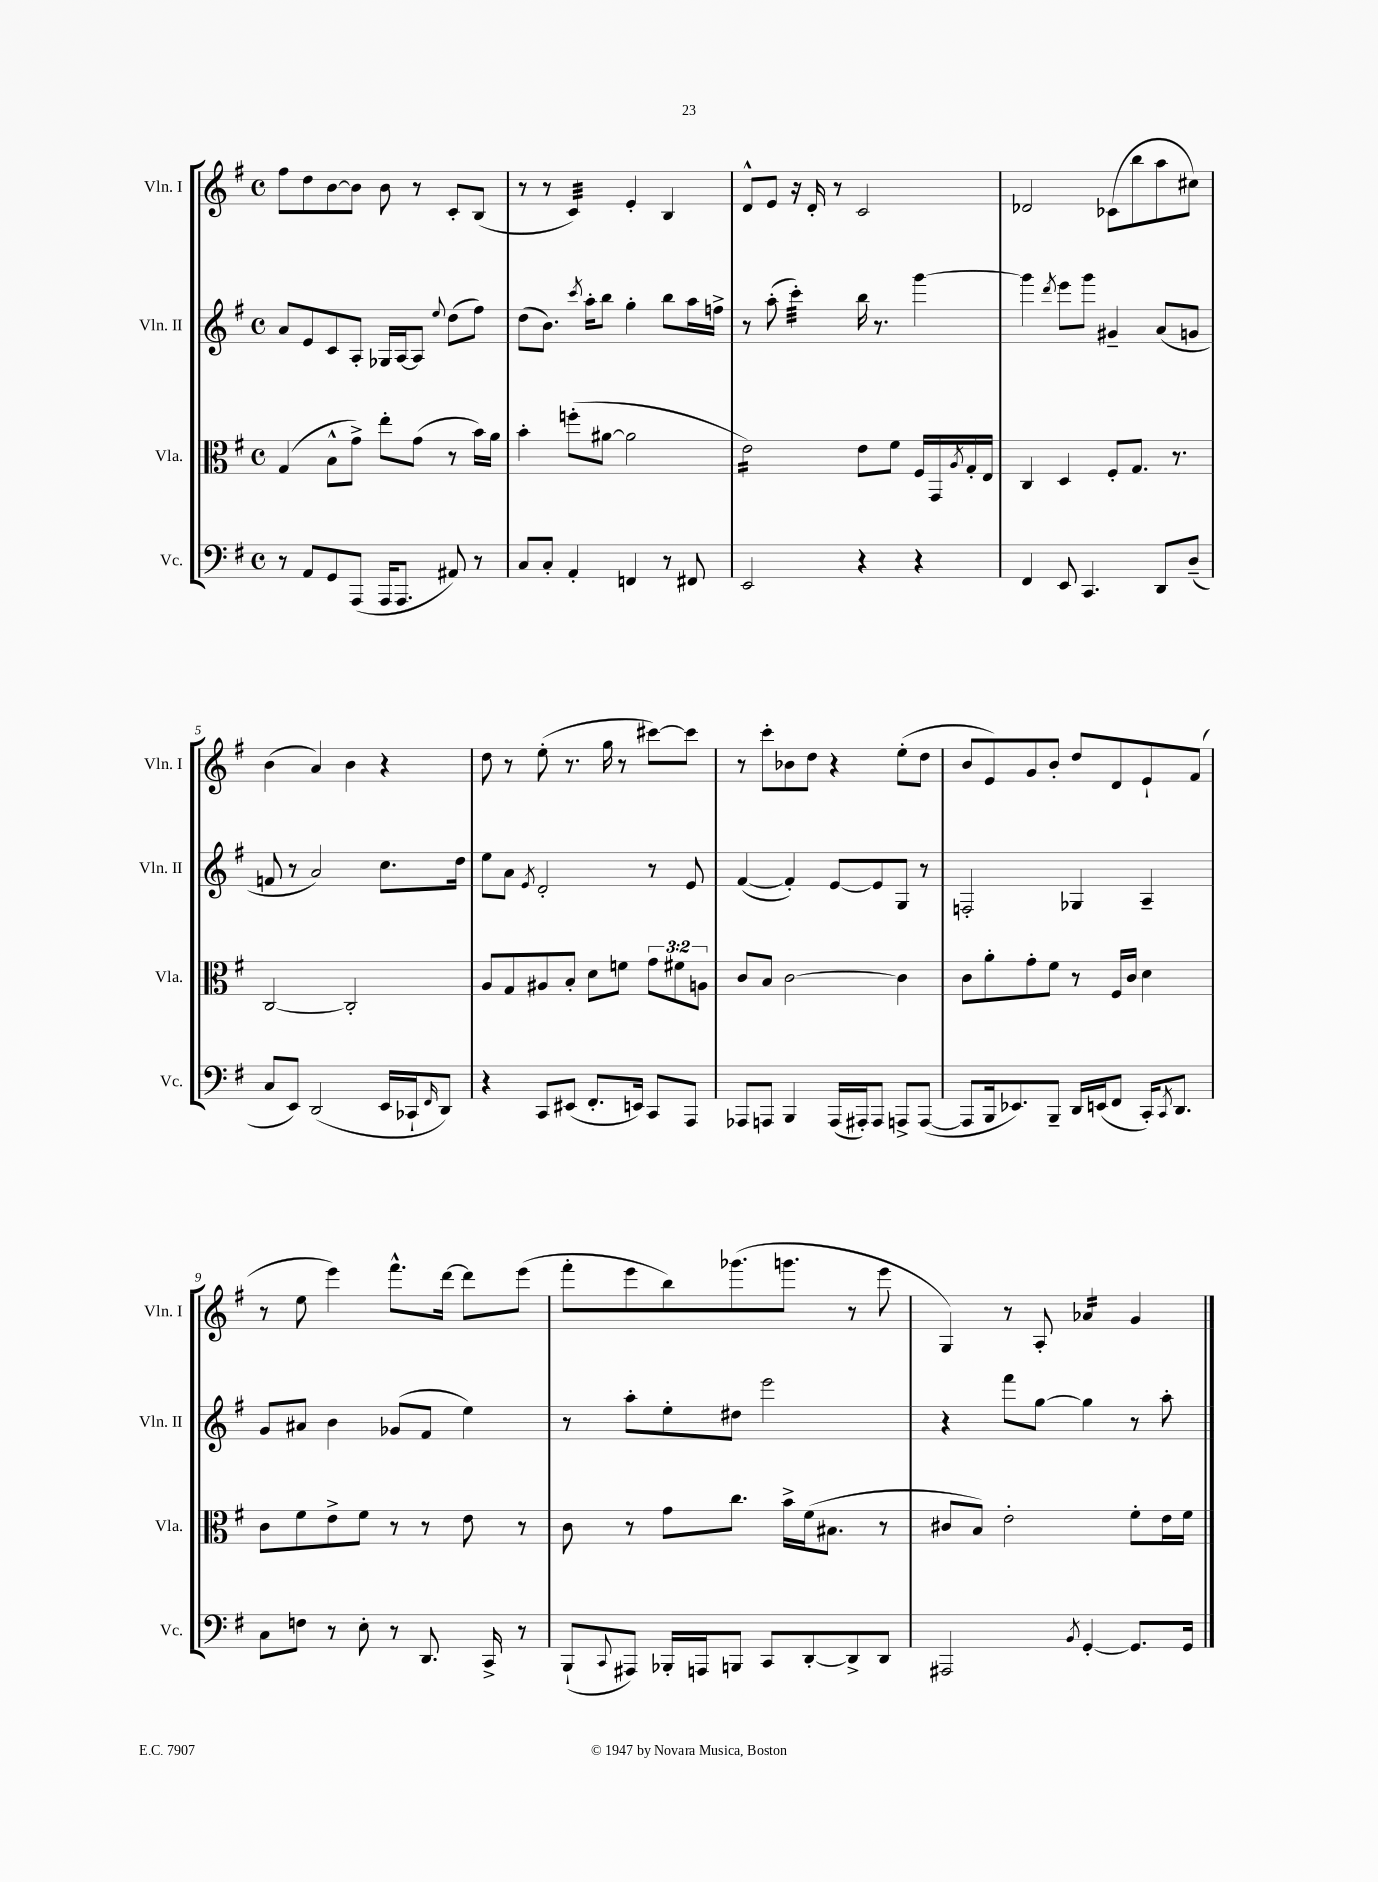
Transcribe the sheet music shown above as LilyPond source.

<<
\new StaffGroup <<
\new Staff = "s0" \with { instrumentName = "Vln. I" shortInstrumentName = "Vln. I" } {
    \clef treble \key g \major \defaultTimeSignature \time 4/4
    fis''8 d''8 b'8~ b'8 b'8 r8 c'8-. b8( |
    r8 r8 c'4:32) e'4-. b4 |
    d'8-^ e'8 r16 d'16-. r8 c'2 |
    des'2 ces'8( b''8 a''8 cis''8) |
    b'4( a'4) b'4 r4 |
    d''8 r8 e''8-.( r8. g''16 r8 cis'''8~) cis'''8 |
    r8 c'''8-. bes'8 d''8 r4 e''8-.( d''8 |
    b'8 e'8) g'8 b'8-. d''8 d'8 e'8-! fis'8( |
    r8 e''8 e'''4) fis'''8.-^ d'''16~ d'''8 e'''8( |
    fis'''8-. e'''8 b''8) ges'''8.( g'''8. r8 e'''8 |
    g4) r8 a8-. aes'4:16 g'4 \bar "|." |
}
\new Staff = "s1" \with { instrumentName = "Vln. II" shortInstrumentName = "Vln. II" } {
    \clef treble \key g \major \defaultTimeSignature \time 4/4
    a'8 e'8 c'8 a8-. ges16 a16~ a8 \appoggiatura { e''8 } d''8( fis''8) |
    d''8( b'8.) \acciaccatura { c'''8 } a''16-. b''8 g''4-. b''8 a''16 f''16-> |
    r8 a''8-.( c'''4:32-.) b''16 r8. g'''4~ |
    g'''4 \acciaccatura { d'''8 } e'''8 g'''8 gis'4-- a'8( g'8 |
    f'8 r8 a'2) c''8. d''16 |
    e''8 a'8 \acciaccatura { e'8 } d'2-. r8 e'8 |
    fis'4~( fis'4-.) e'8~ e'8 g8 r8 |
    f2-. ges4 a4-- |
    g'8 ais'8 b'4 ges'8( fis'8 e''4) |
    r8 a''8-. e''8-. dis''8 e'''2 |
    r4 fis'''8 g''8~ g''4 r8 a''8-. \bar "|." |
}
\new Staff = "s2" \with { instrumentName = "Vla." shortInstrumentName = "Vla." } {
    \clef alto \key g \major \defaultTimeSignature \time 4/4 \override Staff.TupletNumber.text = #tuplet-number::calc-fraction-text
    g4( b8-^ g'8->) e''8-. g'8( r8 b'16) a'16 |
    b'4-. f''8-.( ais'8~ ais'2 |
    e'2:16) e'8 fis'8 fis16 g,16 \acciaccatura { a8 } g16-. e16 |
    c4 d4 fis8-. g8. r8. |
    c2~ c2-. |
    a8 g8 ais8 b8-. d'8 f'8 \tuplet 3/2 { g'8 fis'8 a8 } |
    c'8 b8 c'2~ c'4 |
    c'8 a'8-. g'8-. fis'8 r8 fis16 c'16 d'4 |
    c'8 fis'8 e'8-> fis'8 r8 r8 e'8 r8 |
    c'8 r8 g'8 c''8. b'16-> fis'16( bis8. r8 |
    cis'8 b8) e'2-. fis'8-. e'16 fis'16 \bar "|." |
}
\new Staff = "s3" \with { instrumentName = "Vc." shortInstrumentName = "Vc." } {
    \clef bass \key g \major \defaultTimeSignature \time 4/4
    r8 a,8 g,8 a,,8( a,,16 a,,8. ais,8) r8 |
    c8 c8-. a,4-. f,4 r8 fis,8 |
    e,2 r4 r4 |
    fis,4 e,8 c,4. d,8 d8--( |
    c8 e,8) d,2( e,16 ces,16-! \grace { fis,16 } d,8) |
    r4 c,8 eis,8( fis,8.-. e,16) c,8 a,,8 |
    aes,,8 a,,8 b,,4 a,,16( ais,,16-.) ais,,8 a,,8-> a,,8~( |
    a,,8 b,,16 ees,8.) b,,8-- d,16 e,16( fis,8 c,16-.) \acciaccatura { c,8 } d,8. |
    c8 f8 r8 e8-. r8 d,8. c,16-> r8 |
    b,,8-!( \appoggiatura { c,8 } ais,,8) bes,,16-. a,,16 b,,8 c,8 d,8~-. d,8-> d,8 |
    ais,,2 \acciaccatura { b,8 } g,4~-. g,8. g,16 \bar "|." |
}
>>
>>
